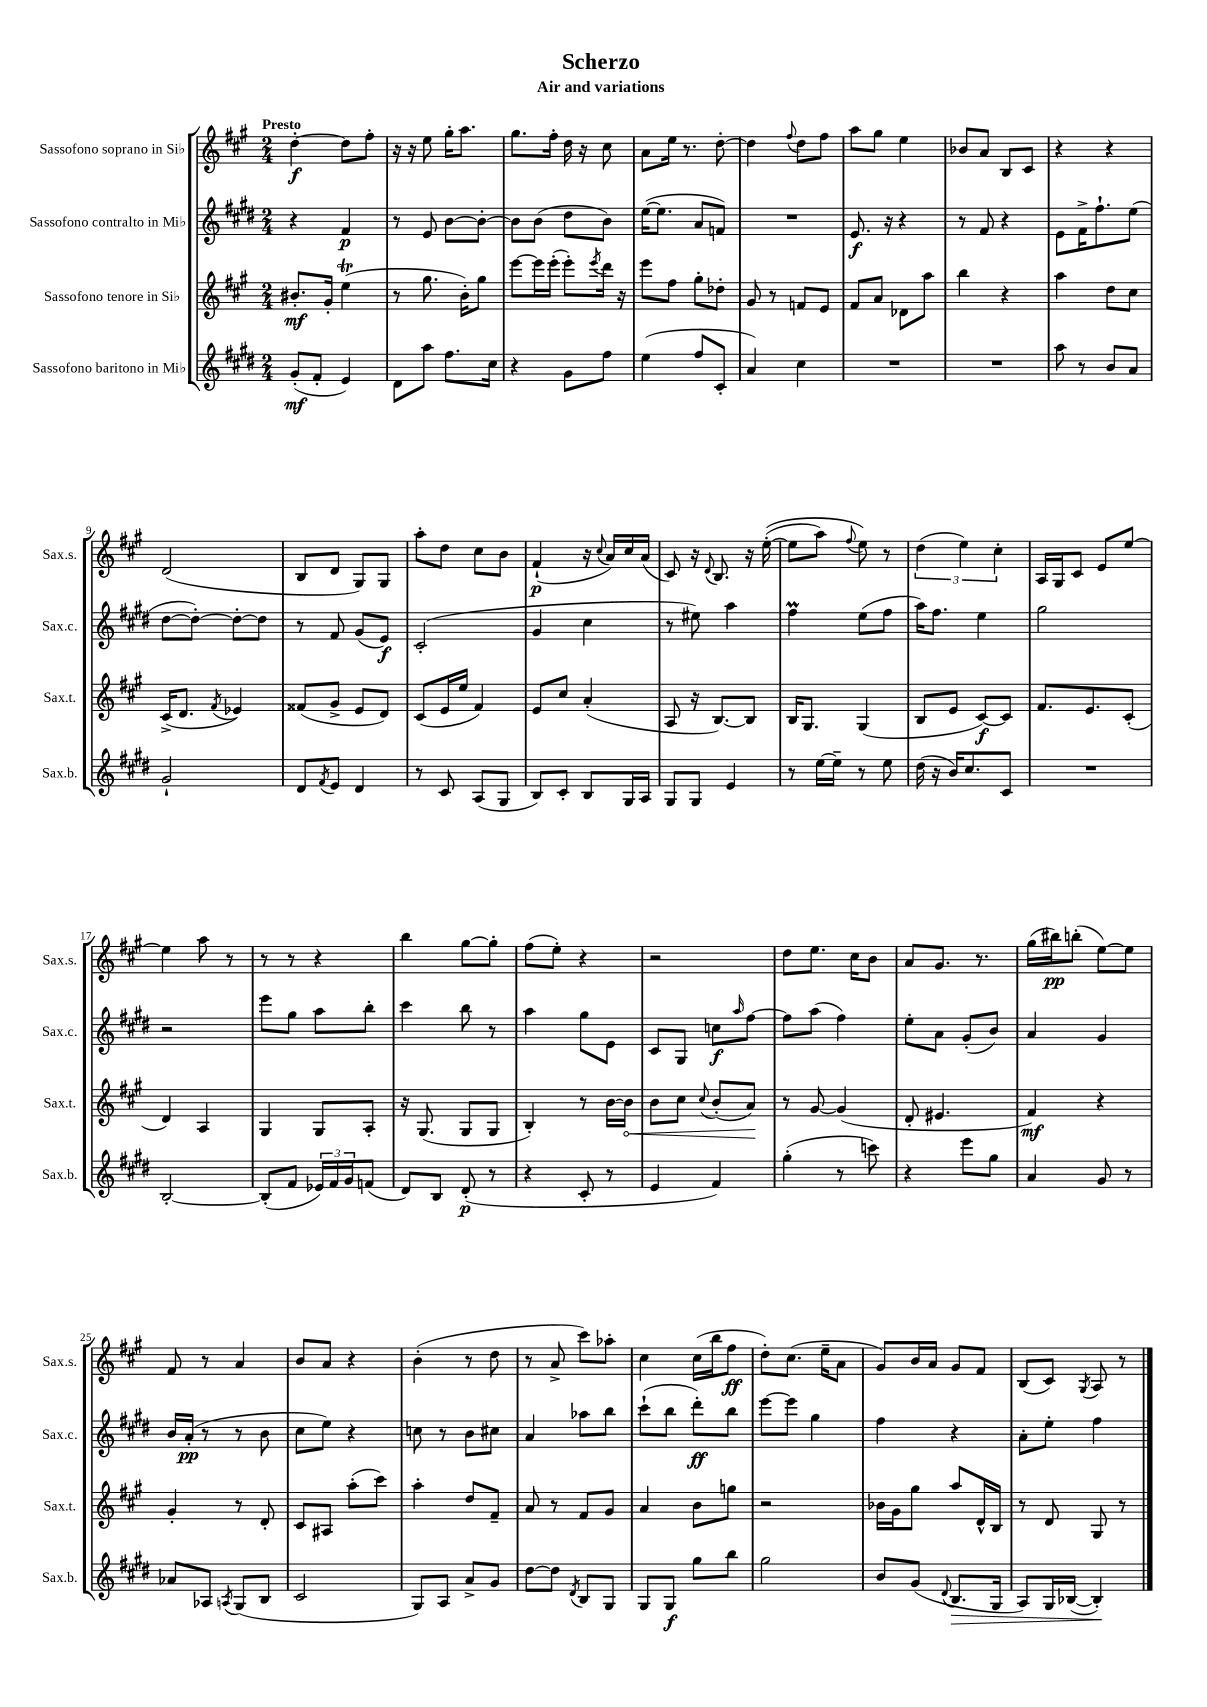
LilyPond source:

\header { title = "Scherzo" subtitle = "Air and variations" }
<<
\new StaffGroup <<
\new Staff = "s0" \with { instrumentName = "Sassofono soprano in Sib" shortInstrumentName = "Sax.s." } {
    \clef treble \key a \major \numericTimeSignature \time 2/4 \tempo "Presto"
    d''4~-.\f d''8 fis''8-. |
    r16 r16 e''8 gis''16-. a''8. |
    gis''8. fis''16-. d''16 r16 cis''8 |
    a'8 e''16 r8. d''8~-. |
    d''4 \appoggiatura { fis''8 } d''8 fis''8 |
    a''8 gis''8 e''4 |
    bes'8 a'8 b8 cis'8 |
    r4 r4 |
    d'2( |
    b8 d'8 gis8) gis8 |
    a''8-. d''8 cis''8 b'8 |
    fis'4-!\p( r16 \appoggiatura { cis''8 } a'16) cis''16 a'16( |
    cis'8) r16 \appoggiatura { d'8 } b8. r16 e''16~-.(\( |
    e''8 a''8) \appoggiatura { fis''8 } e''8\) r8 |
    \tuplet 3/2 { d''4( e''4) cis''4-. } |
    a16 gis16 cis'8 e'8 e''8~ |
    e''4 a''8 r8 |
    r8 r8 r4 |
    b''4 gis''8~ gis''8-. |
    fis''8( e''8-.) r4 |
    r2 |
    d''8 e''8. cis''16 b'8 |
    a'8 gis'8. r8. |
    gis''16( bis''16\pp) b''8-.( e''8~) e''8 |
    fis'8 r8 a'4 |
    b'8 a'8 r4 |
    b'4-.( r8 d''8 |
    r8 a'8-> cis'''8) aes''8-. |
    cis''4 cis''16( b''16 fis''8\ff |
    d''8-.) cis''8.( e''16-- a'8 |
    gis'8) b'16 a'16 gis'8 fis'8 |
    b8( cis'8) \acciaccatura { gis8 } a8 r8 \bar "|." |
}
\new Staff = "s1" \with { instrumentName = "Sassofono contralto in Mib" shortInstrumentName = "Sax.c." } {
    \clef treble \key e \major \numericTimeSignature \time 2/4
    r4 fis'4\p |
    r8 e'8 b'8~ b'8~-. |
    b'8 b'8( dis''8 b'8) |
    e''16~( e''8. a'8 f'8) |
    R2 |
    e'8.\f r16 r4 |
    r8 fis'8 r4 |
    e'8 fis'16-> fis''8.-! e''8( |
    dis''8~ dis''8~-.) dis''8~-. dis''8 |
    r8 fis'8 gis'8( e'8\f) |
    cis'2-.( |
    gis'4 cis''4 |
    r8 eis''8) a''4 |
    fis''4\prall e''8( fis''8 |
    a''16) fis''8. e''4 |
    gis''2 |
    r2 |
    e'''8 gis''8 a''8 b''8-. |
    cis'''4 b''8 r8 |
    a''4 gis''8 e'8 |
    cis'8 gis8 c''8\f \grace { a''16 } fis''8~ |
    fis''8 a''8( fis''4) |
    e''8-. a'8 gis'8-.( b'8) |
    a'4 gis'4 |
    b'16 a'16-.\pp( r8 r8 b'8 |
    cis''8 e''8) r4 |
    c''8 r8 b'8 cis''8 |
    a'4 aes''8 b''8 |
    cis'''8-!( b''8 dis'''8-.\ff) b''8 |
    e'''8~ e'''8 gis''4 |
    fis''4 r4 |
    a'8-. e''8-. fis''4 \bar "|." |
}
\new Staff = "s2" \with { instrumentName = "Sassofono tenore in Sib" shortInstrumentName = "Sax.t." } {
    \clef treble \key a \major \numericTimeSignature \time 2/4
    bis'8.-.\mf gis'16-. e''4\trill( |
    r8 gis''8. b'16-.) gis''8 |
    e'''8~ e'''16 e'''16-.( e'''8-.) \acciaccatura { e'''8 } d'''16 r16 |
    e'''8 fis''8 gis''8-. des''8-. |
    gis'8 r8 f'8 e'8 |
    fis'8 a'8 des'8 a''8 |
    b''4 r4 |
    a''4 d''8 cis''8 |
    cis'16->( d'8. \acciaccatura { fis'8 } ees'4) |
    fisis'8( gis'8-> e'8 d'8) |
    cis'8( e'16 e''16 fis'4) |
    e'8 cis''8 a'4-.( |
    a8 r16 b8.~) b8 |
    b16 gis8. gis4( |
    b8 e'8 cis'8~\f) cis'8 |
    fis'8. e'8. cis'8-.( |
    d'4) a4 |
    gis4 gis8 a8-. |
    r16 gis8.( gis8 gis8 |
    b4-.) r8 b'16~ \once \override Hairpin.circled-tip = ##t b'16\< |
    b'8 cis''8 \appoggiatura { cis''8 } b'8-.( a'8\!) |
    r8 gis'8~ gis'4( |
    d'8-. eis'4. |
    fis'4\mf) r4 |
    gis'4-. r8 d'8-. |
    cis'8 ais8 a''8-.( cis'''8) |
    a''4-. d''8 fis'8-- |
    a'8 r8 fis'8 gis'8 |
    a'4 b'8 g''8 |
    r2 |
    bes'16 gis'16 gis''8 a''8 d'16-^ b16 |
    r8 d'8 gis8 r8 \bar "|." |
}
\new Staff = "s3" \with { instrumentName = "Sassofono baritono in Mib" shortInstrumentName = "Sax.b." } {
    \clef treble \key e \major \numericTimeSignature \time 2/4
    gis'8-.\mf( fis'8-. e'4) |
    dis'8 a''8 fis''8. cis''16 |
    r4 gis'8 fis''8 |
    e''4( fis''8 cis'8-. |
    a'4) cis''4 |
    R2 |
    R2 |
    a''8 r8 b'8 a'8 |
    gis'2-! |
    dis'8 \acciaccatura { fis'8 } e'8 dis'4 |
    r8 cis'8 a8( gis8 |
    b8) cis'8-. b8 gis16 a16 |
    gis8 gis8 e'4 |
    r8 e''16~ e''16-- r8 e''8 |
    dis''16( r16 b'16) cis''8. cis'8 |
    R2 |
    b2~-. |
    b8-.( fis'8 \tuplet 3/2 { ees'16) fis'16 gis'16 } f'8( |
    dis'8) b8 dis'8-.\p( r8 |
    r4 cis'8-. r8 |
    e'4 fis'4) |
    gis''4-.( r8 c'''8) |
    r4 e'''8 gis''8 |
    a'4 gis'8 r8 |
    aes'8 aes8 \acciaccatura { a8 } gis8( b8 |
    cis'2 |
    gis8) a8 a'8-> gis'8 |
    dis''8~ dis''8 \acciaccatura { dis'8 } b8 gis8 |
    gis8 gis8\f gis''8 b''8 |
    gis''2 |
    b'8 gis'8( \appoggiatura { dis'8 } b8.\> gis16 |
    a8) gis16 bes16~( bes4-.\!) \bar "|." |
}
>>
>>
